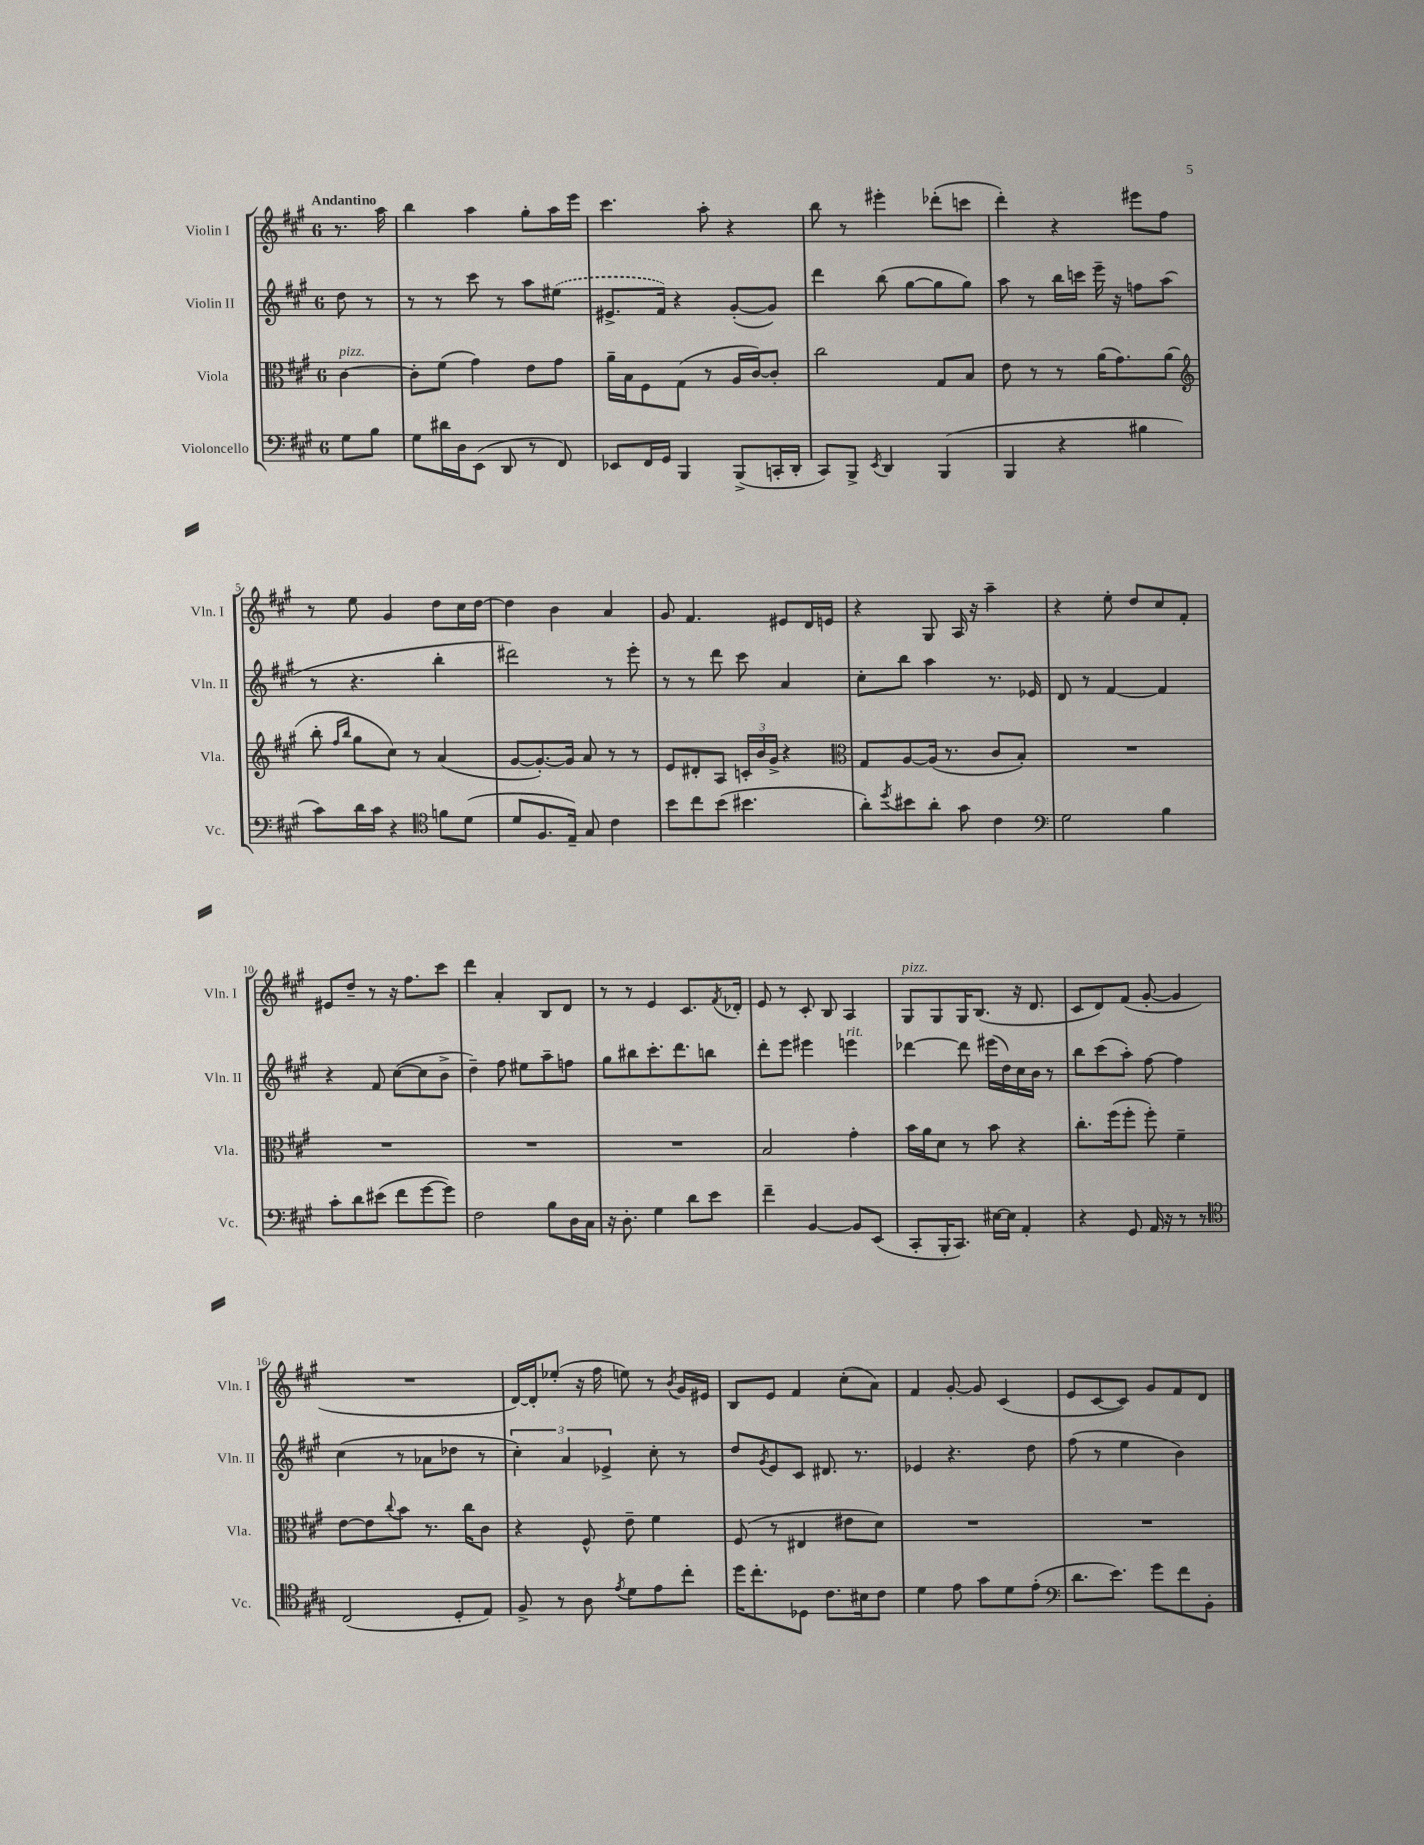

**kern	**kern	**kern	**kern
*staff4	*staff3	*staff2	*staff1
*clefF4	*clefC3	*clefG2	*clefG2
*k[f#c#g#]	*k[f#c#g#]	*k[f#c#g#]	*k[f#c#g#]
*M6/8	*M6/8	*M6/8	*M6/8
8G#	[4c#	8dd	8.r
8B	.	8r	.
.	.	.	16aa
=	=	=	=
8G#	8c#']	8r	4bb
16d#	(8f#	8r	.
16D	.	.	.
(8EE	4g#)	8ccc#	4aa
8DD	.	8r	.
8r	8e	8aa	8gg#'
8FF#)	8g#	(8ee#	16aa
.	.	.	16eee
=	=	=	=
8EE-	16a~	8.e#^	4.ccc#
.	16B	.	.
16FF#	8F#	.	.
16GG#	.	16f#)	.
4BBB	(8G#	4r	.
.	8r	.	8aa'
(8BBB^	16A	([8g#'	4r
.	[16c#)	.	.
16CC'	8c#']	8g#])	.
16DD'	.	.	.
=	=	=	=
8CC#)	2cc#	4ddd	8bb
8BBB^	.	.	8r
8qEE	.	.	.
4DD	.	(8bb	4eee#'
.	.	[8gg#	.
(4BBB	8G#	8gg#]	(8ddd-'
.	8B	8gg#)	8ccc
=	=	=	=
4BBB	8e	8aa	4ddd')
.	8r	8r	.
4r	8r	16bb	4r
.	.	16ccc	.
.	(16a	16eee~	.
.	8.g#)	16r	.
4B#	.	8ff	8eee#
.	(8a	(8aa	8ff#
=	=	=	=
*	*clefG2	*	*
8c#)	8bb'	8r	8r
.	16qqff#	.	.
.	16qqbb	.	.
16d	8gg#	4.r	8ee
16c#	.	.	.
4r	8cc#)	.	4g#
.	8r	.	.
*clefC4	*	*	*
8f	(4a	4bb'	8dd
(8d	.	.	16cc#
.	.	.	[16dd
=	=	=	=
8d	[8g#	2ddd#)	4dd]
8.F#	8.g#'_)	.	.
.	.	.	4b
16E~)	16g#]	.	.
8G#	8a	.	.
4c#	8r	8r	4a
.	8r	8eee'	.
=	=	=	=
8b	8e	8r	8g#
8cc#	8d#'	8r	4.f#
(8b	8A	8ddd	.
4.b#	24c'	8ccc#	.
.	24b	.	.
.	24g#^	.	.
.	4r	4a	8e#
.	.	.	16d
.	.	.	16e
=	=	=	=
*	*clefC3	*	*
8a')	8G#	8cc#'	4r
8qdd	.	.	.
8b#	[8A	8bb	.
8a'	(16A]	4aa	8G#
.	8.r	.	.
8g#	.	.	16A
.	.	.	16r
4c#	8c#	8.r	4aa~
.	8B')	.	.
.	.	16e-	.
=	=	=	=
*clefF4	*	*	*
2G#	2.r	8d	4r
.	.	8r	.
.	.	[4f#	8ee'
.	.	.	8dd
4B	.	4f#]	8cc#
.	.	.	8f#'
=	=	=	=
8c#'	2.r	4r	8e#
8d	.	.	8dd~
(8e#	.	8f#	8r
8f#	.	([8cc#	16r
.	.	.	8.ff#
[8g#	.	8cc#]	.
8g#])	.	8b^	8ccc#
=	=	=	=
2F#	2.r	4dd~)	4ddd
.	.	8ff#	4a'
.	.	8ee#	.
8B	.	8aa~	8B
16D	.	8ff	8d
16C#	.	.	.
=	=	=	=
16r	2.r	8gg#	8r
8.D'	.	.	.
.	.	8bb#	8r
4G#	.	8.ccc#'	4e
.	.	8.ddd	.
8d	.	.	8.c#
8e	.	8bb	.
.	.	.	8qf#
.	.	.	16d-'
=	=	=	=
4f#~	2B	8ddd'	8e
.	.	8eee	8r
[4BB	.	4eee#	8c#'
.	.	.	8B
8BB]	4g#'	4eee	4A
(8EE	.	.	.
=	=	=	=
8CC#'	16b	[4ddd-	8G#
.	16a	.	.
16BBB'	8d	.	8G#
8.CC#)	.	.	.
.	8r	8ddd-]	16G#
.	.	.	(8.B
[16E#	8b	(16eee#	.
16E#]	.	16dd)	.
4AA'	4r	16cc#	16r
.	.	16b	8.d
.	.	8r	.
=	=	=	=
4r	8.cc#'	8bb	8c#
.	.	(8ccc#	8d)
.	(16ff#	.	.
8GG#	8ff#'	8aa')	(8f#
16AA	8ff#')	[8ff#	[8g#'
16r	.	.	.
8r	4f#~	4ff#]	4g#]
8r	.	.	.
=	=	=	=
*clefC4	*	*	*
(2C#	[8e	(4cc#	2.r
.	8e]	.	.
.	8qqcc#	.	.
.	8b	8r	.
.	8.r	8a-	.
8D'	.	8dd-	.
.	16cc#	.	.
8E)	8c#	8r	.
=	=	=	=
8F#^	4r	6cc#')	[16d)
.	.	.	16d']
8r	.	.	(8ee-'
.	.	6a	.
8A	8F#^^	.	16r
.	.	.	16ff#
.	.	6e-^	.
8qe	.	.	.
8d	8e~	.	8ee)
8e	4f#	8cc#'	8r
.	.	.	8qb
8cc#'	.	8r	16g#
.	.	.	16e#
=	=	=	=
16dd	(8F#	8dd	8B
8.cc#'	.	.	.
.	.	8qg#	.
.	8r	8e	8e
8D-	4E#	8c#	4f#
8.c#	.	8.d#	.
.	8e#	.	(8cc#'
16B#	.	8.r	.
8c#	8d)	.	8a)
=	=	=	=
4d	2.r	4e-	4f#
8e	.	4.r	[8g#'
8g#	.	.	8g#]
8d	.	.	(4c#
(8e'	.	8dd	.
=	=	=	=
*clefF4	*	*	*
8.d	2.r	(8ff#	8e
.	.	8r	[8c#
8.e)	.	.	.
.	.	4ee	8c#])
8g#	.	.	8g#
8f#	.	4b)	8f#
8BB'	.	.	8d
==	==	==	==
*-	*-	*-	*-
